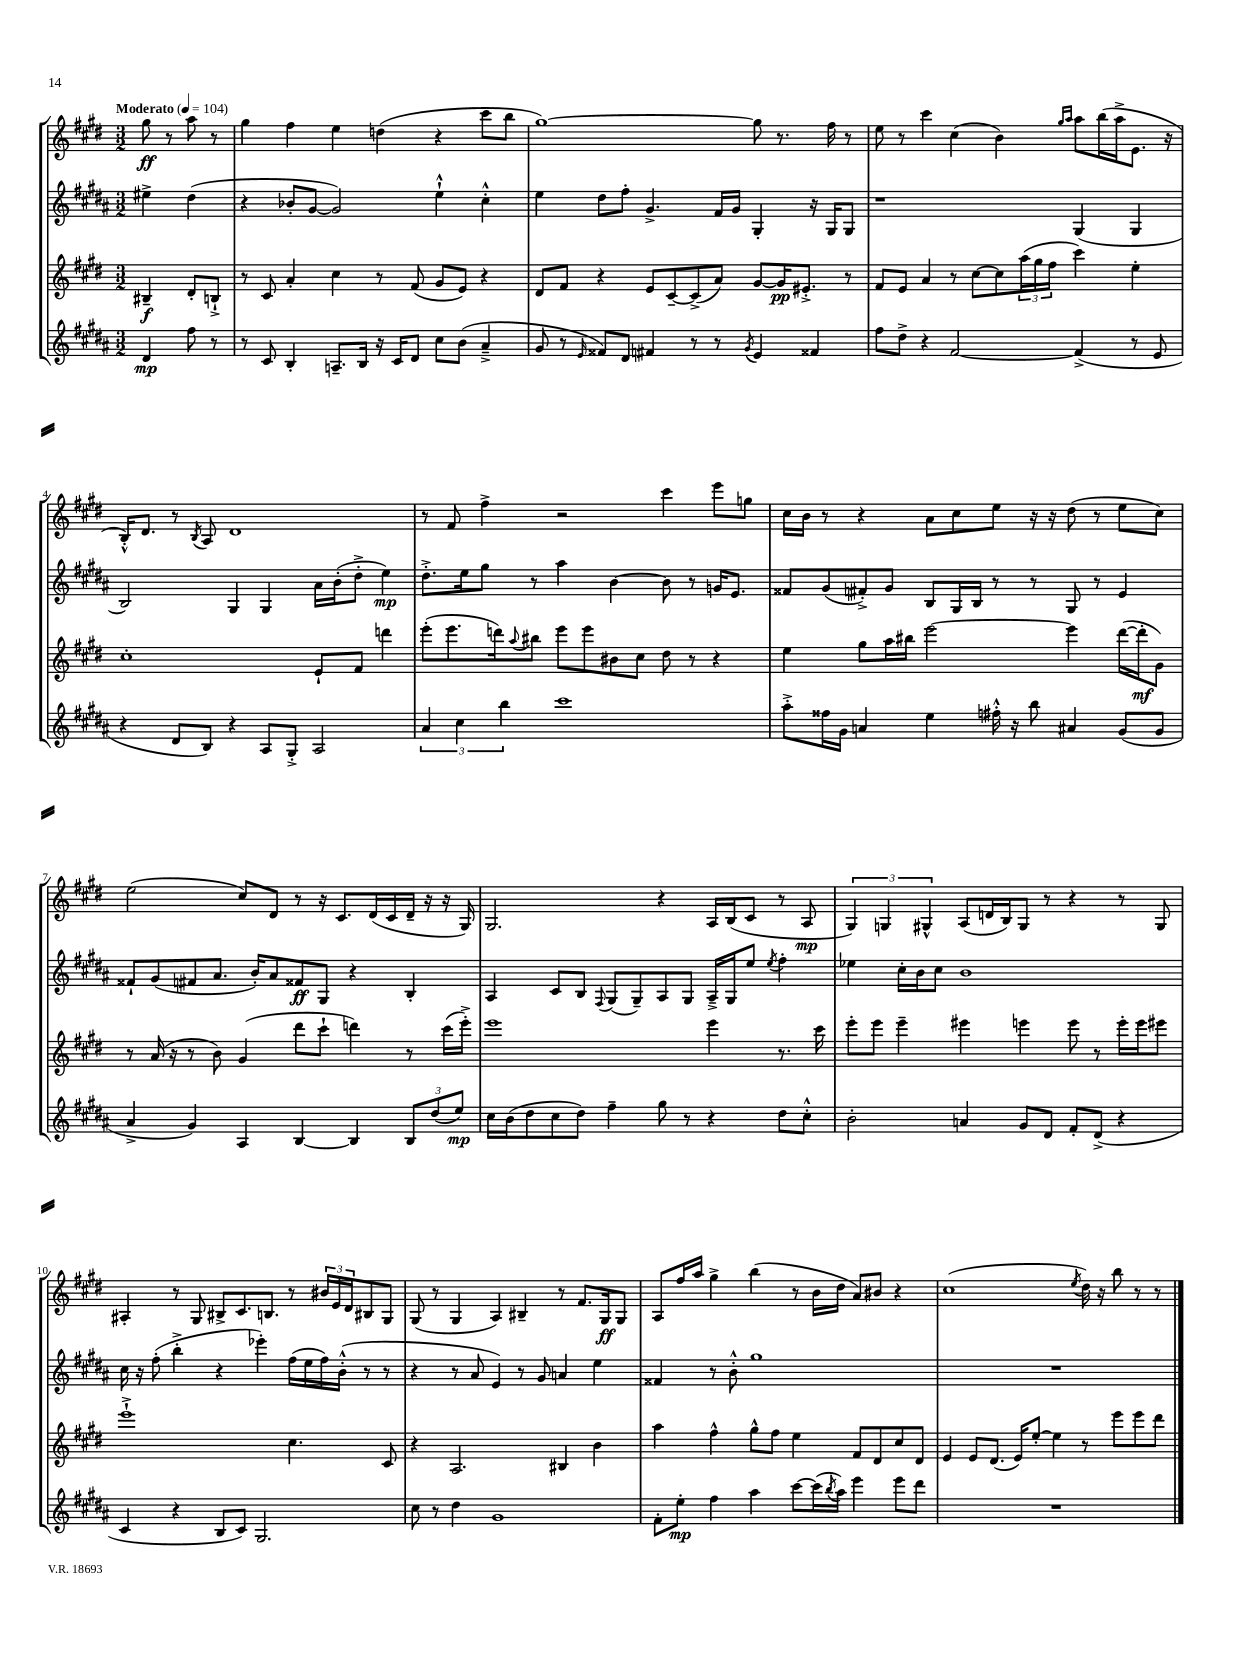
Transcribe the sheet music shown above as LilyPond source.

<<
\new StaffGroup <<
\new Staff = "s0" {
    \clef treble \key e \major \numericTimeSignature \time 3/2 \partial 2 \tempo "Moderato" 4 = 104
    gis''8\ff r8 a''8 r8 |
    gis''4 fis''4 e''4 d''4( r4 cis'''8 b''8 |
    gis''1~) gis''8 r8. fis''16 r8 |
    e''8 r8 cis'''4 cis''4( b'4) \grace { gis''16 a''16 } a''8 b''16( a''16-> e'8. r16 |
    b16-.-^) dis'8. r8 \acciaccatura { b8 } a8 dis'1 |
    r8 fis'8 fis''4-> r2 cis'''4 e'''8 g''8 |
    cis''16 b'16 r8 r4 a'8 cis''8 e''8 r16 r16 dis''8( r8 e''8 cis''8) |
    e''2( cis''8) dis'8 r8 r16 cis'8. dis'16( cis'16 dis'16-- r16 r16 gis16) |
    gis2. r4 a16 b16( cis'8 r8 a8\mp |
    \tuplet 3/2 { gis4) g4 gis4-^ } a8( d'16 b16) gis8 r8 r4 r8 gis8 |
    ais4-. r8 gis8 bis8-> cis'8. b8. r8 \tuplet 3/2 { bis'16 e'16 dis'16 } bis8 gis8 |
    gis8( r8 gis4 a4) bis4-- r8 fis'8. gis16\ff gis8 |
    a8 fis''16 a''16 gis''4-> b''4( r8 b'16 dis''16 a'8) bis'8 r4 |
    cis''1( \acciaccatura { e''8 } dis''16) r16 b''8 r8 r8 \bar "|." |
}
\new Staff = "s1" {
    \clef treble \key b \major \numericTimeSignature \time 3/2 \partial 2
    eis''4-> dis''4( |
    r4 bes'8-. gis'8~ gis'2) e''4-!-^ cis''4-.-^ |
    e''4 dis''8 fis''8-. gis'4.-> fis'16 gis'16 gis4-. r16 gis16 gis8 |
    r1 gis4( gis4 |
    b2) gis4 gis4 ais'16 b'16-.( dis''8-.-> e''4\mp) |
    dis''8.-.-> e''16 gis''8 r8 ais''4 b'4~ b'8 r8 g'16 e'8. |
    fisis'8 gis'8( fis'8-.->) gis'8 b8 gis16 b16 r8 r8 gis8 r8 e'4 |
    fisis'8-! gis'8( fis'8 ais'8. b'16-.) ais'8 fisis'8\ff gis8 r4 b4-. |
    ais4 cis'8 b8 \appoggiatura { fis8 } gis8( gis8--) ais8 gis8 ais16---> gis16 e''8 \acciaccatura { e''8 } fis''4-. |
    ees''4 cis''16-. b'16 cis''8 b'1 |
    cis''16 r16 fis''8-.( b''4-.-> r4 ees'''4-.) fis''16( e''16 fis''16) b'16-.-^( r8 r8 |
    r4 r8 ais'8 e'4) r8 gis'8 a'4 e''4 |
    fisis'4 r8 b'8-.-^ gis''1 |
    R1. \bar "|." |
}
\new Staff = "s2" {
    \clef treble \key e \major \numericTimeSignature \time 3/2 \partial 2
    bis4--\f dis'8-. b8-!-> |
    r8 cis'8 a'4-. cis''4 r8 fis'8( gis'8 e'8) r4 |
    dis'8 fis'8 r4 e'8 cis'8~-- cis'8->( a'8) gis'8~ gis'16\pp eis'8.-.-> r8 |
    fis'8 e'8 a'4 r8 cis''8~ cis''8 \tuplet 3/2 { a''16( gis''16 fis''16 } cis'''4) e''4-. |
    cis''1-. e'8-! fis'8 d'''4 |
    e'''8-.( e'''8. d'''16) \appoggiatura { a''8 } bis''8 e'''8 e'''8 bis'8 cis''8 dis''8 r8 r4 |
    e''4 gis''8 a''16 bis''16 e'''2~ e'''4 dis'''16~( dis'''16-.\mf gis'8) |
    r8 a'16( r16 r8 b'8) gis'4( dis'''8 cis'''8-! d'''4) r8 cis'''16( e'''16-.->) |
    e'''1 e'''4 r8. cis'''16 |
    e'''8-. e'''8 e'''4-- eis'''4 e'''4 e'''8 r8 e'''16-. e'''16 eis'''8 |
    e'''1-!-> cis''4. cis'8 |
    r4 a2. bis4 b'4 |
    a''4 fis''4-^ gis''8-^ fis''8 e''4 fis'8 dis'8 cis''8 dis'8 |
    e'4 e'8 dis'8.( e'16) e''8~-. e''4 r8 e'''8 e'''8 dis'''8 \bar "|." |
}
\new Staff = "s3" {
    \clef treble \key b \major \numericTimeSignature \time 3/2 \partial 2
    dis'4\mp fis''8 r8 |
    r8 cis'8 b4-. a8.-- b16 r16 cis'16 dis'8 cis''8 b'8( ais'4---> |
    gis'8 r8 \grace { e'16 } fisis'8) dis'8 fis'4 r8 r8 \acciaccatura { gis'8 } e'4 fisis'4 |
    fis''8 dis''8-> r4 fis'2~ fis'4->( r8 e'8 |
    r4 dis'8 b8) r4 ais8 gis8-.-> ais2 |
    \tuplet 3/2 { ais'4 cis''4 b''4 } cis'''1 |
    ais''8-.-> fisis''16 gis'16 a'4 e''4 fis''16-.-^ r16 b''8 ais'4 gis'8( gis'8 |
    ais'4-> gis'4) ais4 b4~ b4 \tuplet 3/2 { b8 dis''8( e''8\mp) } |
    cis''16 b'16( dis''8 cis''8 dis''8) fis''4-- gis''8 r8 r4 dis''8 cis''8-.-^ |
    b'2-. a'4 gis'8 dis'8 fis'8-. dis'8->( r4 |
    cis'4 r4 b8 cis'8) gis2. |
    cis''8 r8 dis''4 gis'1 |
    fis'8-. e''8-.\mp fis''4 ais''4 cis'''8~ cis'''16( \acciaccatura { b''8 } ais''16) e'''4 e'''8 dis'''8 |
    R1. \bar "|." |
}
>>
>>
